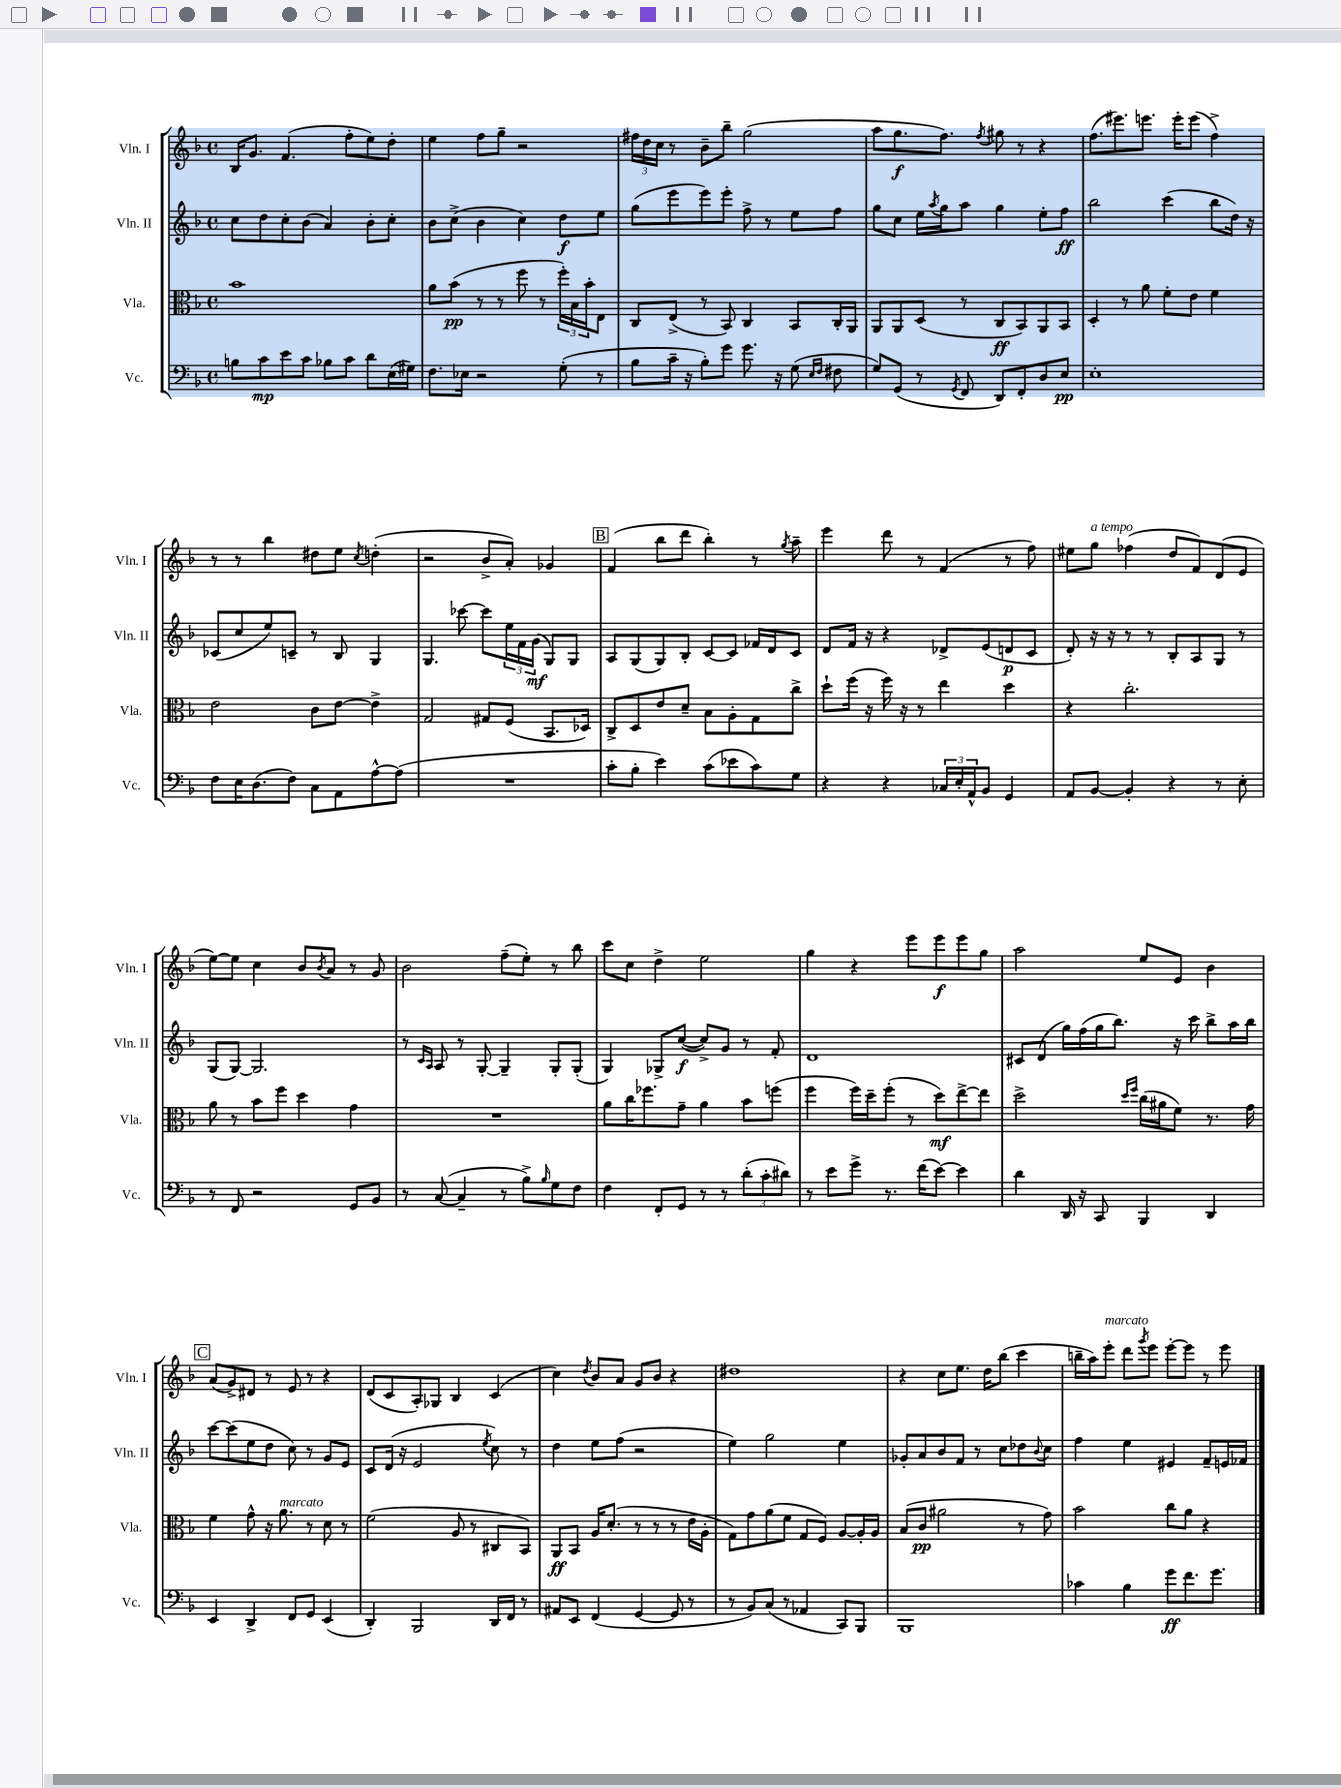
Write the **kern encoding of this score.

**kern	**kern	**kern	**kern
*staff4	*staff3	*staff2	*staff1
*clefF4	*clefC3	*clefG2	*clefG2
*k[b-]	*k[b-]	*k[b-]	*k[b-]
*M4/4	*M4/4	*M4/4	*M4/4
*met(c)	*met(c)	*met(c)	*met(c)
8B\L	1b-	8cc\L	16B-/LK
.	.	.	8.g/J
8c\	.	8dd\	.
8e\	.	8cc'\	(4.f/
8c\J	.	(8b-\J	.
8B-\L	.	4a/)	.
8c\J	.	.	8ff'\L
8d\L	.	8b-'\L	8ee\)
(16E\L	.	8cc'\J	8dd'\J
16G#\JJ)	.	.	.
=	=	=	=
8.F\L	8a\L	8b-\L	4ee\
.	(8b-\J	(8cc^\J	.
16E-\Jk	.	.	.
2r	8r	4b-\	8ff\L
.	8r	.	8gg~\J
.	8ff\	4cc\)	2r
.	8r	.	.
(8G'\	24ff'\LL)	8dd\L	.
.	24B-\	.	.
.	24b-'\J	.	.
8r	8E\J	8ee\J	.
=	=	=	=
8B-\L	8C/L	(8gg\L	24ff#\LL
.	.	.	24dd\
.	.	.	24cc\JJ
16c~\Jk	(8E^/J	8eee\	8r
16r	.	.	.
8B-'\L)	8r	8eee\)	8b-~\L
8g\J	8BB-/)	8eee'\J	8bb-~\J
8.g\	4C/	8ff^\	(2gg\
.	.	8r	.
16r	.	.	.
(8G\	8BB-/L	8ee\L	.
16qqE/LL	.	.	.
16qqF/JJ	.	.	.
8F#\	16C'/L	8ff\J	.
.	16AA/JJ	.	.
=	=	=	=
8G/L)	8AA/L	8gg\L	8aa\L
(8GG/J	8AA/	8cc\J	8.gg\
8r	(8D/J	16ee\LL	.
.	.	8qaa/	.
.	.	16gg\J	8.ff\J)
8qGG/	.	.	.
8FF/	8r	8aa\J	.
.	.	.	8qff/
8DD/L)	8C/L	4gg\	8gg#\
8FF'/	8BB-/)	.	8r
8D/	8AA/	8ee'\L	4r
8E/J	8BB-/J	8ff\J	.
=	=	=	=
1E'	4D'/	2bb-\	(8.ff\L
.	.	.	8.eee#\)
.	8r	.	.
.	8a\	.	8.eee\J
.	8f'\L	(4ccc\	.
.	.	.	16eee'\LK
.	8e\J	.	(8eee\J
.	4f\	8bb-\L	4ff^\)
.	.	16dd\Jk)	.
.	.	16r	.
=	=	=	=
8F\L	2e\	(8c-/L	8r
16E\K	.	8cc/	8r
(8.D\	.	.	.
.	.	8ee/)	4bb-\
8F\J)	.	8c~/J	.
8C\L	8c\L	8r	8dd#\L
8AA\	[8e\J	8B-/	8ee\J
.	.	.	8qcc/
[8A^^\	4e^\]	4G/	(4dd'\
(8A\]J	.	.	.
=	=	=	=
1r	2G/	4.G/	2r
.	.	[8ccc-\	.
.	8G#/L	8ccc-\]L	8b-^/L
.	(8F/J	24ee\L	8a'/J)
.	.	24f\	.
.	.	(24g\JJ	.
.	8.BB-/L	8G/L)	4g-/
.	.	8G/J	.
.	16D-/Jk)	.	.
=	=	=	=
8c'\L	8C^/L	8A/L	(4f/
8B-'\J	8D/	(8G/	.
4e\)	8e/	8G/)	8bb-\L
.	8d~/J	8B-'/J	8ddd\J
(8c\L	8B-\L	[8c/L	4bb-'\)
8e-\	8A'\	8c/]J	.
8c\)	8G\	16f-/LL	8r
.	.	16d/J	.
.	.	.	8qgg/
8G\J	8cc^\J	8c/J	8aa~\
=	=	=	=
4r	8dd`\L	8d/L	4eee\
.	(16ff\Jk	16f/Jk	.
.	16r	16r	.
4r	16ff\)	4r	8ddd\
.	16r	.	.
.	8r	.	8r
24C-/LL	4ee\	8d-^/L	(4f/
24E'/	.	.	.
24AA^^/J	.	.	.
8BB-/J	.	(8e/	.
4GG/	4dd\	8d/	8r
.	.	8c/J	8ff\)
=	=	=	=
8AA/L	4r	8d'/)	8ee#\L
[8BB-/J	.	16r	8gg\J
.	.	16r	.
4BB-'/]	2.cc'\	8r	(4ff-\
.	.	8r	.
4r	.	8B-'/L	8dd/L
.	.	8A/	8f/)
8r	.	8G/J	(8d/
8E'\	.	8r	8e/J
=	=	=	=
8r	8a\	(8G/L	[8ee\L)
8FF/	8r	[8G/J)	8ee\]J
2r	8b-\L	2.G/]	4cc\
.	8ff\J	.	.
.	4dd\	.	8b-/L
.	.	.	8qb-/
.	.	.	8a/J
8GG/L	4g\	.	8r
8BB-/J	.	.	8g/
=	=	=	=
8r	1r	8r	2b-\
.	.	16qqc/LL	.
.	.	16qqA/JJ	.
([8C/	.	8A/	.
4C~/]	.	8r	.
.	.	[8G'/	.
8r	.	4G~/]	(8ff~\L
8B-^\L)	.	.	8ee'\J)
16qqB-/	.	.	.
8G\	.	8G'/L	8r
8F\J	.	(8G'/J	8bb-\
=	=	=	=
4F\	8a\L	4G/)	8ccc\L
.	16cc\K	.	8cc\J
.	8.ff-\	.	.
8FF'/L	.	8G-^/L	4dd^\
8GG/J	8g~\J	([8cc/J	.
8r	4a\	8cc^/]L)	2ee\
8r	.	8g/J	.
(12d'\L	8b-\L	8r	.
12c'\	.	.	.
.	(8ff\J	8f'/	.
12d#\J)	.	.	.
=	=	=	=
8r	4ff\	1d	4gg\
8e\L	.	.	.
8g^\J	16ff\LL)	.	4r
.	16dd~\J	.	.
8.r	(8ff'\J	.	.
.	8r	.	8eee\L
(16f\LK	.	.	.
[8e\J)	8dd\L)	.	8eee\
4e\]	[8ee^\	.	8eee\
.	8ee\]J	.	8gg\J
=	=	=	=
4d\	2dd^\	8c#/L	2aa\
.	.	(8d/J	.
16DD/	.	16gg\LL)	.
16r	.	(16ff\	.
8CC/	.	16gg\J	.
.	.	8.bb-\J)	.
.	16qqdd/LL	.	.
.	16qqff/JJ	.	.
4BBB-/	(16cc\LL	.	8ee/L
.	16a#\J	.	.
.	8f\J)	16r	8e/J
.	.	16ccc\	.
4DD/	8.r	8bb-^\L	4b-\
.	.	16aa\L	.
.	16g\	16bb-\JJ	.
=	=	=	=
4EE/	4f\	[8ccc\L	(8a/L
.	.	(8ccc\]	8g^/)
4DD^/	8g^^\	8ee\	8d#/J
.	16r	8dd\J	8r
.	8.a\	.	.
8FF/L	.	8cc\)	8e/
8GG/J	8r	8r	8r
(4EE/	8d\	8g/L	4r
.	8r	8e/J	.
=	=	=	=
4DD'/)	(2f\	8c/L	(8d/L
.	.	(16d/Jk	8c/
.	.	16r	.
2BBB-/	.	2e/	8A'/)
.	.	.	8G-/J
.	8A/	.	4B-/
.	8r	.	.
.	.	8qee/	.
16DD/LL	8C#/L	8cc\)	(4c/
16FF/JJ	.	.	.
8r	8BB-/J)	8r	.
=	=	=	=
8AA#/L	8AA/L	4dd\	4cc\)
8EE/J	8BB-/J	.	.
.	.	.	8qdd/
(4FF/	16A/LK	8ee\L	8b-/L
.	(8.d'/J	.	.
.	.	(8ff\J	8a/J
[4GG/	8r	2r	8g/L
.	8r	.	8b-/J
8GG/]	8r	.	4r
8r	16e\LL	.	.
.	16A'\JJ	.	.
=	=	=	=
8r	8G\L)	4ee\)	1dd#
8BB-/L)	8g\	.	.
(8C/J	(8a\	2gg\	.
8r	8f\J	.	.
4AA-/	8G/L	.	.
.	8F/J)	.	.
8CC/L)	[8A/L	4ee\	.
8BBB-/J	16A'/]L	.	.
.	16A/JJ	.	.
=	=	=	=
1BBB-	(8B-/L	8g-'/L	4r
.	8c/J	8a/	.
.	2a#\	8b-/	8cc\L
.	.	8f/J	8.ee\J
.	.	8r	.
.	.	.	16dd\LK
.	.	8cc\L	(8bb-\J
.	8r	8dd-\	4ccc\
.	.	8qqb-/	.
.	8g\)	8cc\J	.
=	=	=	=
4c-\	2b-\	4ff\	16bb~\LL
.	.	.	16aa\J)
.	.	.	8eee'\J
4B-\	.	4ee\	8ddd\L
.	.	.	8qggg/
.	.	.	8eee\J
8g\L	8cc\L	4e#/	[8eee'\L
8.f\	8a\J	.	8eee\]J
.	4r	8f~/L	8r
8.g\J	.	.	.
.	.	16e/L	8eee\
.	.	16f-/JJ	.
==	==	==	==
*-	*-	*-	*-
